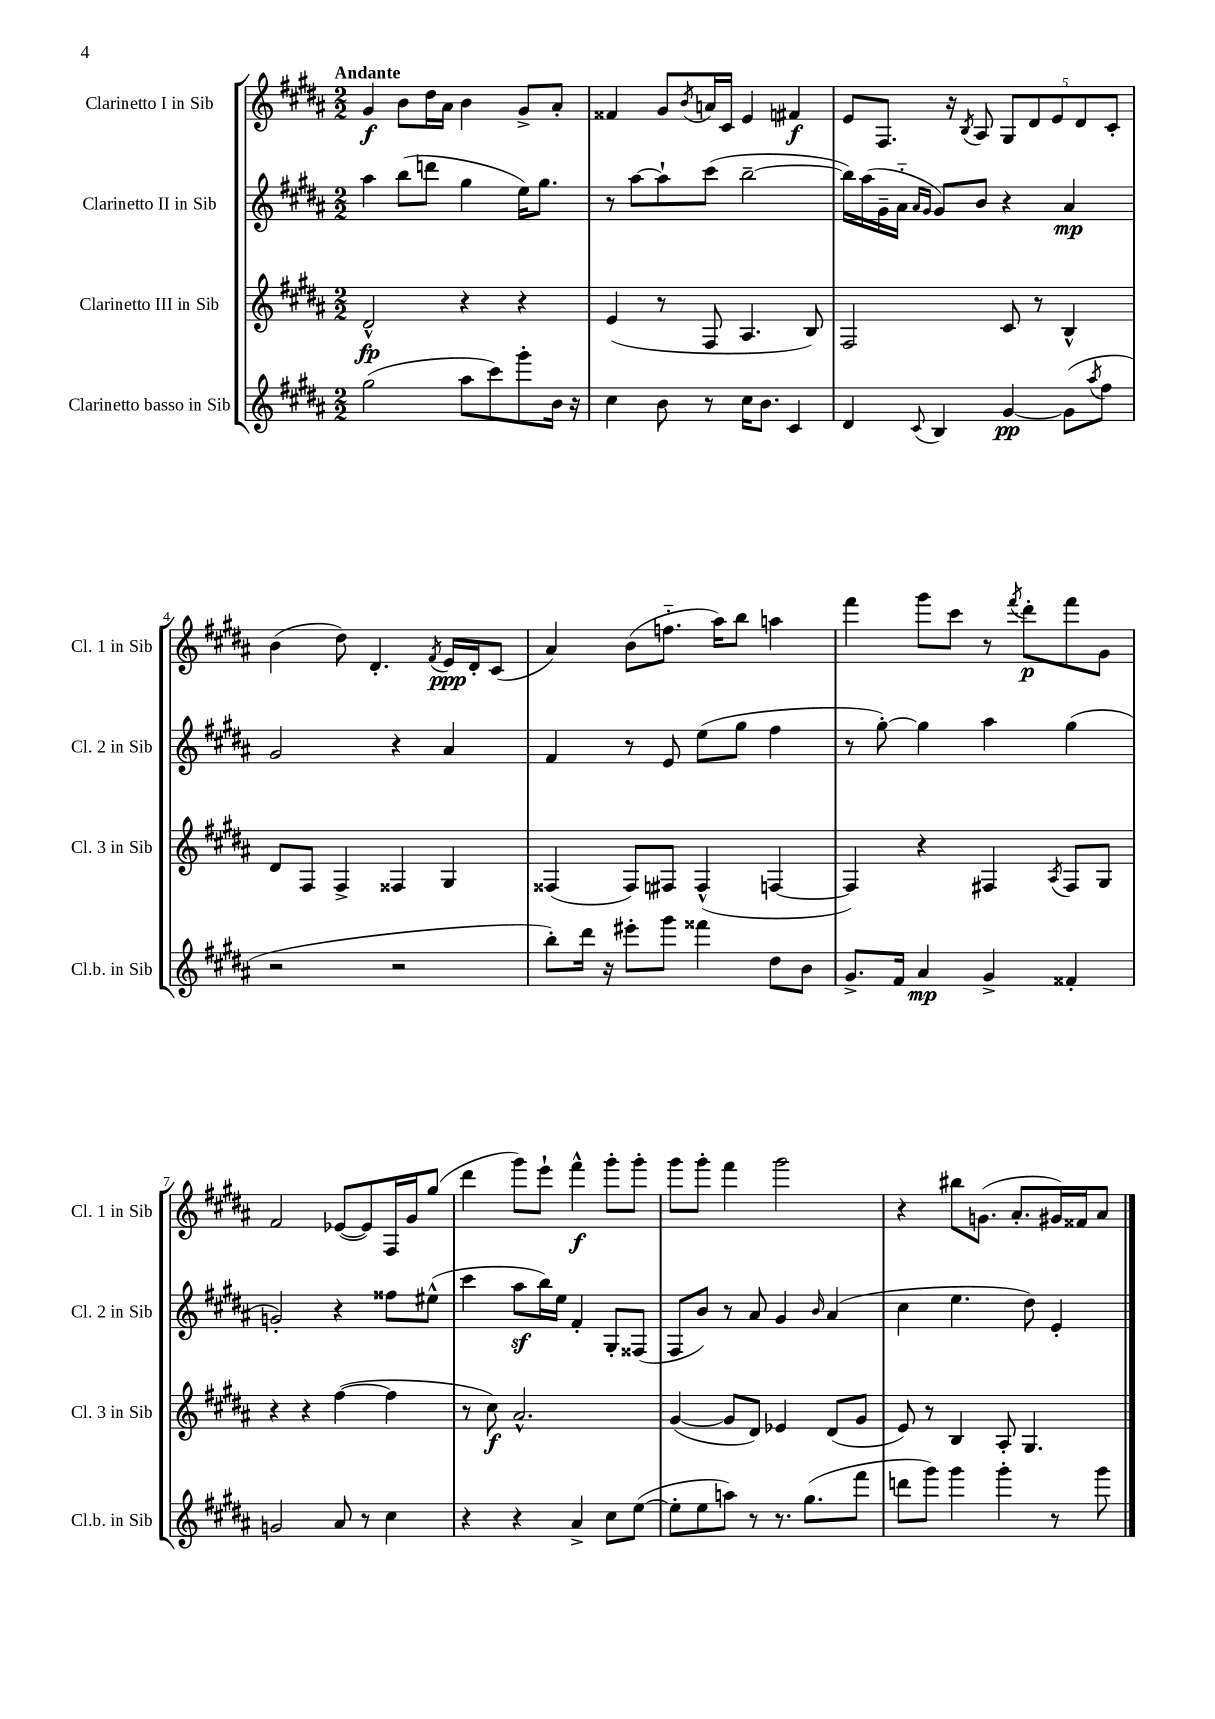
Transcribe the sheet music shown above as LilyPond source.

<<
\new StaffGroup <<
\new Staff = "s0" \with { instrumentName = "Clarinetto I in Sib" shortInstrumentName = "Cl. 1 in Sib" } {
    \clef treble \key b \major \numericTimeSignature \time 2/2 \tempo "Andante"
    gis'4\f b'8 dis''16 ais'16 b'4 gis'8-> ais'8-. |
    fisis'4 gis'8 \acciaccatura { b'8 } a'16 cis'16 e'4 fis'4\f |
    e'8 fis8. r16 \acciaccatura { b8 } ais8 \tuplet 5/4 { gis8 dis'8 e'8 dis'8 cis'8-. } |
    b'4( dis''8) dis'4.-. \acciaccatura { fis'8 } e'16\ppp dis'16-. cis'8( |
    ais'4) b'8( f''8.-_ ais''16) b''8 a''4 |
    fis'''4 gis'''8 cis'''8 r8 \acciaccatura { fis'''8 } dis'''8-.\p fis'''8 gis'8 |
    fis'2 ees'8~( ees'8) fis16 gis'16 gis''8( |
    dis'''4 gis'''8) e'''8-! fis'''4-^\f gis'''8-. gis'''8-. |
    gis'''8 gis'''8-. fis'''4 gis'''2 |
    r4 bis''8 g'8.( ais'8.-. gis'16) fisis'16 ais'8 \bar "|." |
}
\new Staff = "s1" \with { instrumentName = "Clarinetto II in Sib" shortInstrumentName = "Cl. 2 in Sib" } {
    \clef treble \key b \major \numericTimeSignature \time 2/2
    ais''4 b''8( d'''8 gis''4 e''16) gis''8. |
    r8 ais''8~ ais''8-! cis'''8( b''2~-- |
    b''16) ais''16( gis'16-- ais'16-_ \grace { ais'16 gis'16 } gis'8) b'8 r4 ais'4\mp |
    gis'2 r4 ais'4 |
    fis'4 r8 e'8 e''8( gis''8 fis''4 |
    r8 gis''8~-.) gis''4 ais''4 gis''4( |
    g'2-.) r4 fisis''8 eis''8-^( |
    cis'''4 ais''8\sf b''16) e''16 fis'4-. gis8-. fisis8( |
    fis8 b'8) r8 ais'8 gis'4 \grace { b'16 } ais'4( |
    cis''4 e''4. dis''8) e'4-. \bar "|." |
}
\new Staff = "s2" \with { instrumentName = "Clarinetto III in Sib" shortInstrumentName = "Cl. 3 in Sib" } {
    \clef treble \key b \major \numericTimeSignature \time 2/2
    dis'2-^\fp r4 r4 |
    e'4( r8 fis8 ais4. b8) |
    fis2 cis'8 r8 b4-^ |
    dis'8 fis8 fis4-> fisis4 gis4 |
    fisis4( fisis8) fis8 fis4-^( f4~ |
    f4) r4 fis4 \acciaccatura { ais8 } fis8 gis8 |
    r4 r4 fis''4~( fis''4 |
    r8 cis''8\f) ais'2.-^ |
    gis'4~( gis'8 dis'8) ees'4 dis'8( gis'8 |
    e'8) r8 b4 ais8-. gis4. \bar "|." |
}
\new Staff = "s3" \with { instrumentName = "Clarinetto basso in Sib" shortInstrumentName = "Cl.b. in Sib" } {
    \clef treble \key b \major \numericTimeSignature \time 2/2
    gis''2( ais''8 cis'''8) gis'''8-. b'16 r16 |
    cis''4 b'8 r8 cis''16 b'8. cis'4 |
    dis'4 \appoggiatura { cis'8 } b4 gis'4~\pp gis'8( \acciaccatura { ais''8 } fis''8 |
    r2 r2 |
    b''8-.) dis'''16 r16 eis'''8-. gis'''8 fisis'''4 dis''8 b'8 |
    gis'8.-> fis'16 ais'4\mp gis'4-> fisis'4-. |
    g'2 ais'8 r8 cis''4 |
    r4 r4 ais'4-> cis''8 e''8~( |
    e''8-. e''8 a''8) r8 r8. gis''8.( fis'''8 |
    d'''8 gis'''8) gis'''4 gis'''4-. r8 gis'''8 \bar "|." |
}
>>
>>
